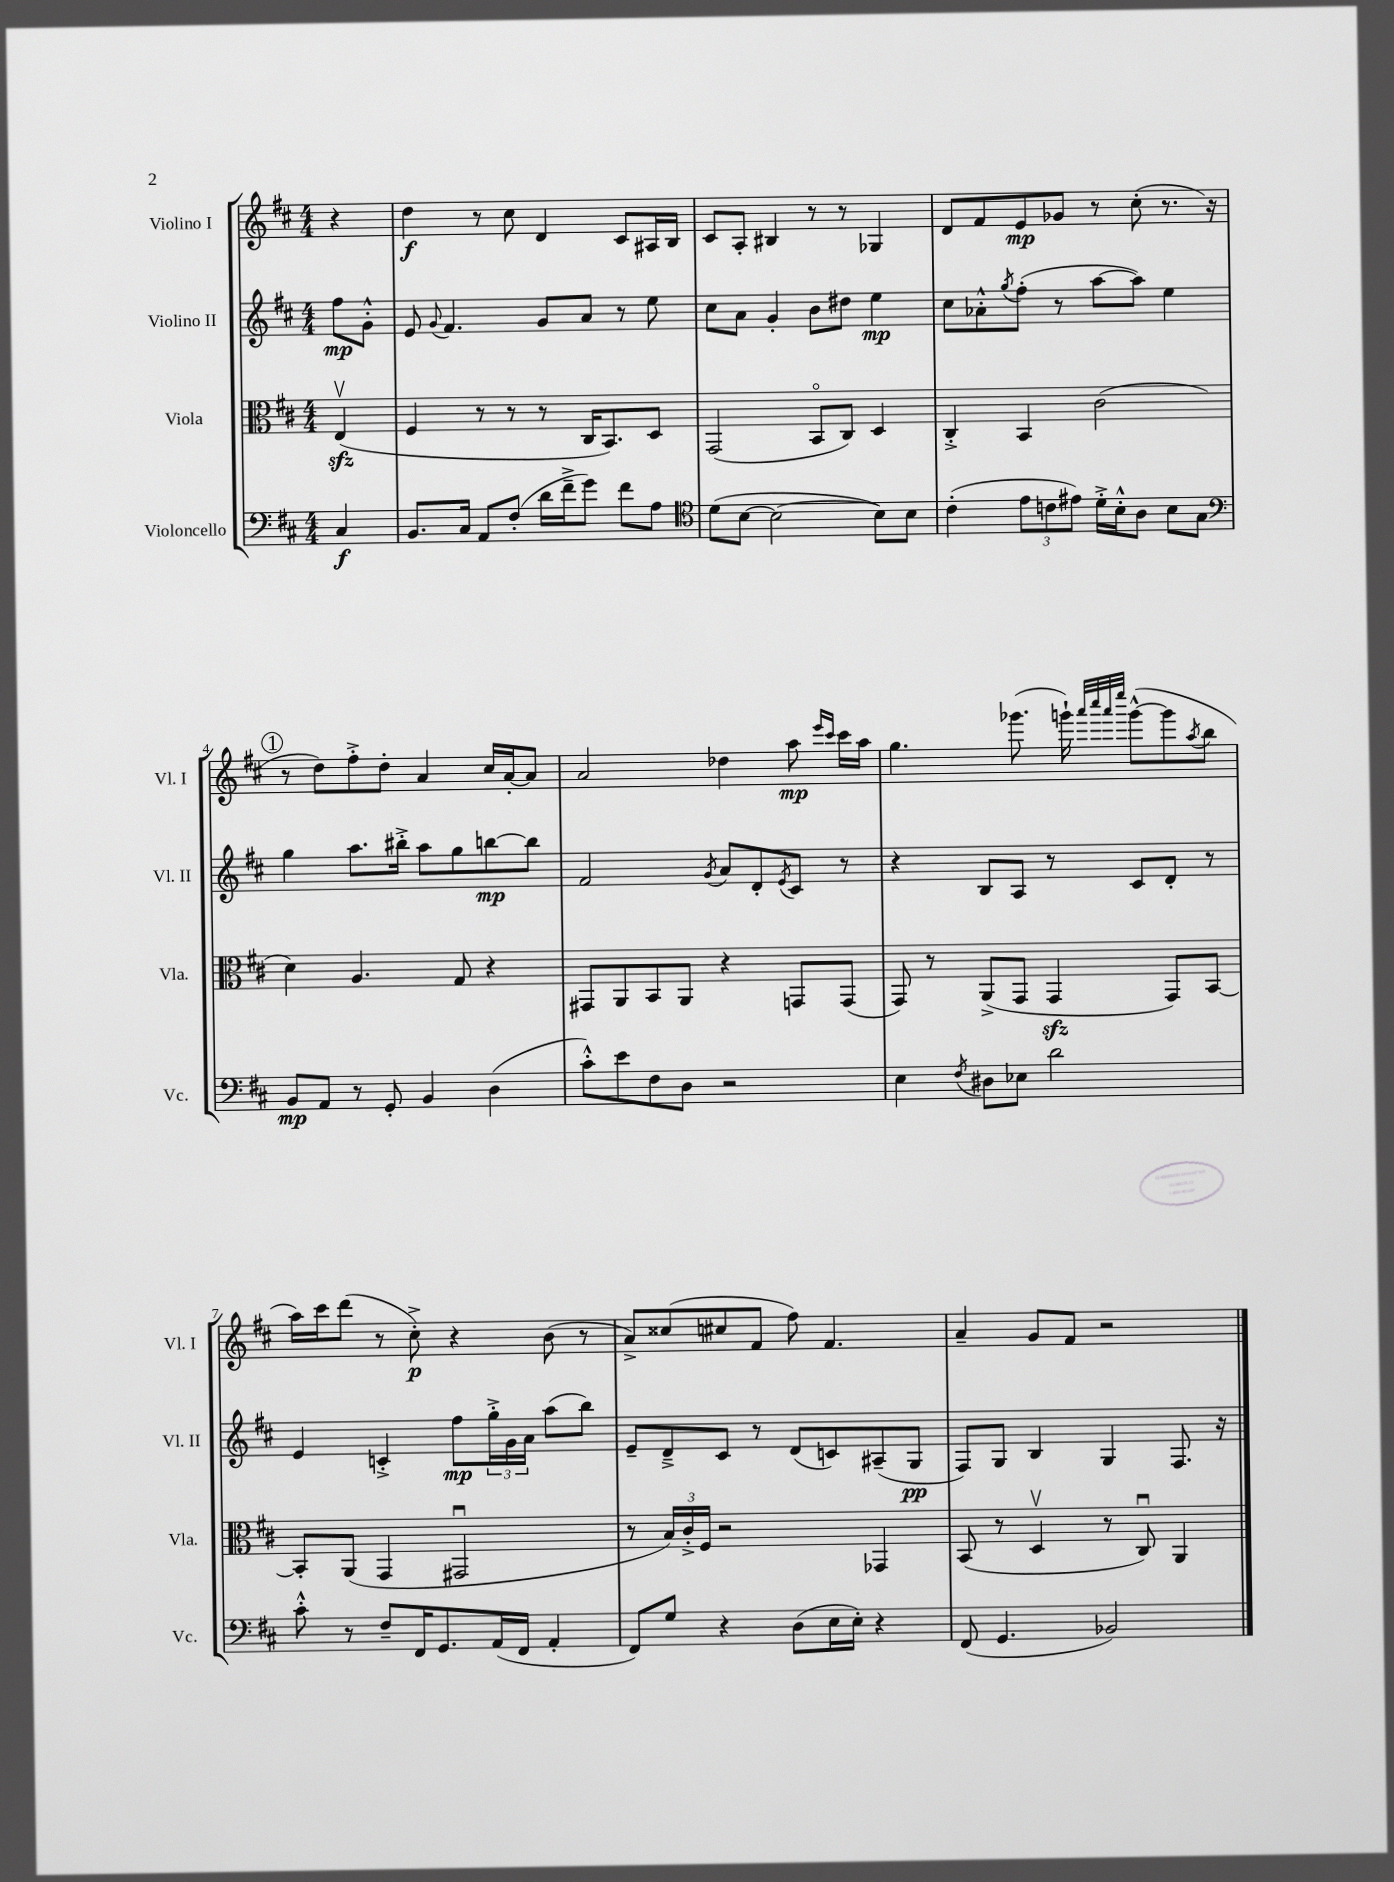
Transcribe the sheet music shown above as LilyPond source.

<<
\new StaffGroup <<
\new Staff = "s0" \with { instrumentName = "Violino I" shortInstrumentName = "Vl. I" } {
    \clef treble \key d \major \numericTimeSignature \time 4/4 \partial 4
    r4 |
    d''4\f r8 cis''8 d'4 cis'8 ais16 b16 |
    cis'8 a8-. bis4 r8 r8 ges4 |
    d'8 fis'8 e'8\mp ges'8 r8 cis''8-.( r8. r16 |
    \mark \markup { \circle "1" } r8 d''8) fis''8-.-> d''8-. a'4 cis''16 a'16~-. a'8 |
    a'2 des''4 a''8\mp \grace { e'''16 cis'''16 } cis'''16 a''16 |
    g''4. ges'''8.( g'''16-!) \grace { a'''32 cis''''32 a'''32 e''''32 } g'''8~-^( g'''8 \acciaccatura { a''8 } b''8 |
    a''16) cis'''16 d'''8( r8 cis''8-.->\p) r4 b'8( r8 |
    a'8->) cisis''8( cis''8 fis'8 fis''8) fis'4. |
    a'4-- g'8 fis'8 r2 \bar "|." |
}
\new Staff = "s1" \with { instrumentName = "Violino II" shortInstrumentName = "Vl. II" } {
    \clef treble \key d \major \numericTimeSignature \time 4/4 \partial 4
    fis''8\mp g'8-.-^ |
    e'8 \appoggiatura { g'8 } fis'4. g'8 a'8 r8 e''8 |
    cis''8 a'8 g'4-. b'8 dis''8 e''4\mp |
    cis''8 aes'8-.-^ \acciaccatura { g''8 } fis''8-.( r8 a''8~ a''8) e''4 |
    \mark \markup { \circle "1" } g''4 a''8. bis''16-.-> a''8 g''8 b''8~\mp b''8 |
    fis'2 \acciaccatura { g'8 } a'8 d'8-. \acciaccatura { e'8 } cis'8 r8 |
    r4 b8 a8 r8 cis'8 d'8-. r8 |
    e'4 c'4-.-> fis''8\mp \tuplet 3/2 { g''16-.-> g'16 a'16 } a''8( b''8) |
    e'8-- d'8---> cis'8 r8 d'8( c'8) ais8--( g8\pp |
    fis8) g8 b4 g4 fis8. r16 \bar "|." |
}
\new Staff = "s2" \with { instrumentName = "Viola" shortInstrumentName = "Vla." } {
    \clef alto \key d \major \numericTimeSignature \time 4/4 \partial 4
    e4\upbow\sfz( |
    fis4 r8 r8 r8 cis16 b,8.) d8 |
    g,2( b,8\flageolet cis8) d4 |
    cis4-.-> b,4 cis'2( |
    \mark \markup { \circle "1" } d'4) a4. g8 r4 |
    gis,8 a,8 b,8 a,8 r4 g,8 g,8( |
    g,8) r8 a,8->( g,8 g,4\sfz g,8) b,8~ |
    b,8-. a,8( g,4 gis,2\downbow |
    r8 \tuplet 3/2 { b16) cis'16-.-> fis16 } r2 ges,4 |
    b,8( r8 d4\upbow r8 cis8\downbow) a,4 \bar "|." |
}
\new Staff = "s3" \with { instrumentName = "Violoncello" shortInstrumentName = "Vc." } {
    \clef bass \key d \major \numericTimeSignature \time 4/4 \partial 4
    cis4\f |
    b,8. cis16 a,8 fis8-.( d'16 fis'16---> g'8) fis'8 a8 |
    \clef tenor d'8( b8~ b2~ b8) b8 |
    cis'4-.( \tuplet 3/2 { e'8 c'8 eis'8) } d'16-.-> b16-.-^ a8 b8 g8 |
    \mark \markup { \circle "1" } \clef bass b,8\mp a,8 r8 g,8-. b,4 d4( |
    cis'8-.-^) e'8 fis8 d8 r2 |
    e4 \acciaccatura { fis8 } dis8 ees8 d'2 |
    cis'8-.-^ r8 fis8-- fis,16 g,8. a,16( fis,16 a,4-. |
    fis,8) g8 r4 d8( e16 e16-.) r4 |
    fis,8( g,4. bes,2) \bar "|." |
}
>>
>>
